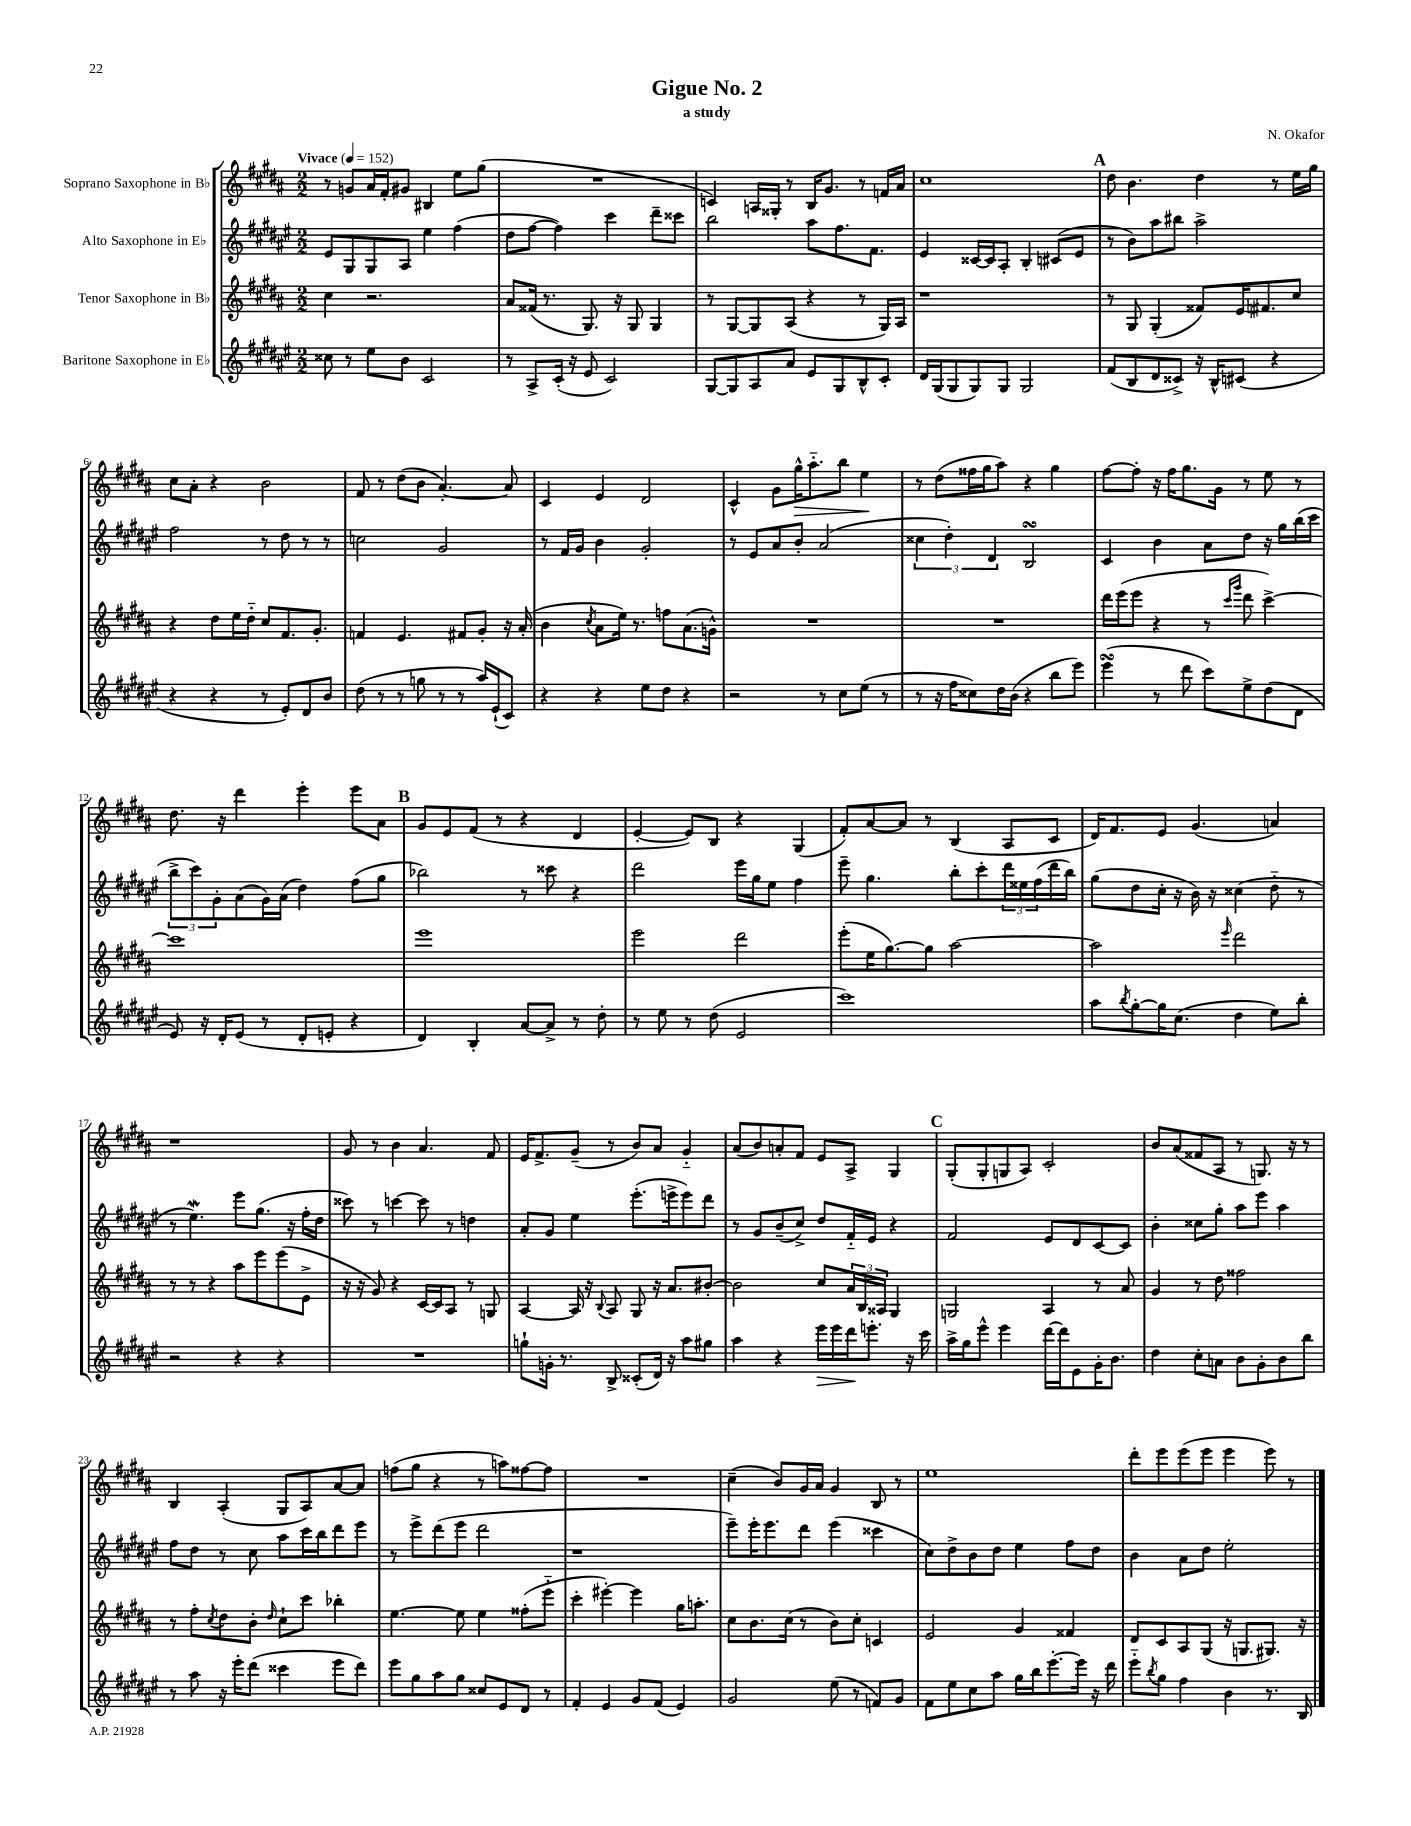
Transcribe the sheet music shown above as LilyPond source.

\header { title = "Gigue No. 2" composer = "N. Okafor" subtitle = "a study" }
<<
\new StaffGroup <<
\new Staff = "s0" \with { instrumentName = "Soprano Saxophone in Bb" } {
    \clef treble \key b \major \numericTimeSignature \time 2/2 \tempo "Vivace" 4 = 152
    r8 g'8 ais'16 fis'16-. gis'8 bis4 e''8 gis''8( |
    R1 |
    c'4) a16 gisis16-. r8 b16 gis'8. r8 f'16 ais'16 |
    cis''1 |
    \mark \markup { \bold "A" } dis''8 b'4. dis''4 r8 e''16 gis''16 |
    cis''8 ais'8-. r4 b'2 |
    fis'8 r8 dis''8( b'8 ais'4.~-.) ais'8 |
    cis'4 e'4 dis'2 |
    cis'4-^ gis'8 gis''16-^\> ais''8.-_ b''8 e''4\! |
    r8 dis''8( fisis''16 gis''16 ais''8) r4 gis''4 |
    fis''8~ fis''8-. r16 fis''16 gis''8. gis'16 r8 e''8 r8 |
    dis''8. r16 dis'''4 e'''4-. e'''8 ais'8 |
    \mark \markup { \bold "B" } gis'8 e'8 fis'8( r8 r4 dis'4 |
    e'4~-. e'8) b8 r4 gis4( |
    fis'8-.) ais'8~ ais'8 r8 b4( ais8 cis'8 |
    dis'16) fis'8. e'8 gis'4.( a'4) |
    r1 |
    gis'8 r8 b'4 ais'4. fis'8 |
    e'16 fis'8.-> gis'8--( r8 b'8) ais'8 gis'4-_ |
    ais'8( b'8) a'8-. fis'8 e'8 ais8-> gis4 |
    \mark \markup { \bold "C" } gis8-.( gis8-. g8 ais8) cis'2-. |
    b'8 ais'8( fisis'8 ais8 r8 g8.) r16 r8 |
    b4 ais4-.( gis8 ais8) ais'8~ ais'8 |
    f''8( gis''8 r4 r8 a''8) fisis''8~ fisis''8 |
    R1 |
    cis''4--( b'8) gis'16 ais'16 gis'4 b8 r8 |
    e''1 |
    dis'''8-. e'''8 e'''8( e'''8 e'''4 e'''8) r8 \bar "|." |
}
\new Staff = "s1" \with { instrumentName = "Alto Saxophone in Eb" } {
    \clef treble \key fis \major \numericTimeSignature \time 2/2
    eis'8 gis8 gis8 ais8 eis''4 fis''4( |
    dis''8 fis''8~ fis''4) cis'''4 dis'''8-- cisis'''8 |
    b''2 ais''8 fis''8. fis'8. |
    eis'4 cisis'16~ cisis'16 ais8-. b4-. cis'8( eis'8 |
    \mark \markup { \bold "A" } r8 b'8) ais''8 bis''8 ais''2-> |
    fis''2 r8 dis''8 r8 r8 |
    c''2 gis'2 |
    r8 fis'16 gis'16 b'4 gis'2-. |
    r8 eis'8 ais'8 b'8-. ais'2( |
    \tuplet 3/2 { cisis''4 dis''4-.) dis'4 } b2\turn |
    cis'4 b'4 ais'8 dis''8 r16 gis''16 b''16( cis'''16 |
    \tuplet 3/2 { b''8-> cis'''8) gis'8-. } ais'8( gis'16) ais'16( dis''4) fis''8( gis''8 |
    \mark \markup { \bold "B" } bes''2) r8 cisis'''8 r4 |
    dis'''2 eis'''16 gis''16 eis''8 fis''4 |
    eis'''8-- gis''4. b''8-. cis'''8-. \tuplet 3/2 { dis'''16 eisis''16 fis''16( } dis'''16 b''16) |
    gis''8( dis''8 cis''16-. r16 b'16) r16 cisis''4( dis''8-_ r8 |
    r8 eis''4.\mordent) eis'''8 gis''8.( r16 fis''16-. dis''16 |
    cisis'''8) r8 c'''4~ c'''8 r8 d''4 |
    ais'8-. gis'8 eis''4 eis'''8.-.( e'''16-> e'''8) dis'''8 |
    r8 gis'8 b'8--( cis''8->) dis''8 fis'16-_ eis'16 r4 |
    \mark \markup { \bold "C" } fis'2 eis'8 dis'8 cis'8~ cis'8 |
    b'4-. cisis''8 gis''8-. ais''8 eis'''8 ais''4 |
    fis''8 dis''8 r8 cis''8 ais''8 cis'''16 b''16 dis'''8 eis'''8 |
    r8 eis'''8-> dis'''8( eis'''8 dis'''2 |
    r1 |
    eis'''8--) eis'''16-. eis'''8. dis'''8 eis'''4( cisis'''4 |
    cis''8) dis''8-> b'8 dis''8 eis''4 fis''8 dis''8 |
    b'4 ais'8 dis''8 eis''2-. \bar "|." |
}
\new Staff = "s2" \with { instrumentName = "Tenor Saxophone in Bb" } {
    \clef treble \key b \major \numericTimeSignature \time 2/2
    cis''4 r2. |
    ais'8 fisis'16( r8. gis8.) r16 gis8 gis4 |
    r8 gis8~ gis8 ais8( r4 r8 gis16) ais16 |
    r1 |
    \mark \markup { \bold "A" } r8 gis8 gis4-.( fisis'8) e'16 fis'8. cis''8 |
    r4 dis''8 e''16 dis''16-_ cis''8 fis'8. gis'8.-. |
    f'4 e'4. fis'8 gis'8-. r16 ais'16-.( |
    b'4 \acciaccatura { cis''8 } ais'8 e''16) r8. f''8 ais'8.( g'16-^) |
    R1 |
    R1 |
    dis'''16 e'''16( e'''8 r4 r8 \grace { cis'''16 gis'''16 } dis'''8 cis'''4~->) |
    cis'''1 |
    \mark \markup { \bold "B" } e'''1 |
    e'''2 dis'''2 |
    e'''8-.( e''16 gis''8.~) gis''8 ais''2~ |
    ais''2 \grace { e'''16 } dis'''2 |
    r8 r8 r4 ais''8 e'''8 e'''8( e'8-> |
    r16 r16 gis'8) r4 cis'16~ cis'16 ais8 r8 g8 |
    ais4~ ais16 r16 \appoggiatura { b8 } ais8 gis8 r16 ais'8. bis'8~-. |
    bis'2 cis''8 \tuplet 3/2 { ais'16 b16 aisis16 } gis4 |
    \mark \markup { \bold "C" } g2 ais4 r8 ais'8 |
    gis'4 r8 dis''8 fisis''2 |
    r8 fis''8-. \acciaccatura { cis''8 } dis''8 b'8-. \grace { dis''16 } cis''8-! cis'''8 bes''4-. |
    e''4.~ e''8 e''4 fisis''8-.( e'''8-_ |
    cis'''4-. eis'''4~-.) eis'''4 gis''16 a''8.-. |
    cis''8 b'8. cis''16( r8 b'8) cis''8-. c'4 |
    e'2 gis'4 fisis'4 |
    dis'8 cis'8 ais8 gis8( r16 g8. gis8.) r16 \bar "|." |
}
\new Staff = "s3" \with { instrumentName = "Baritone Saxophone in Eb" } {
    \clef treble \key fis \major \numericTimeSignature \time 2/2
    cisis''8 r8 eis''8 b'8 cis'2 |
    r8 ais8-> cis'16-.( r16 eis'8 cis'2) |
    gis8~ gis8 ais8 ais'8 eis'8 gis8 b8-^ cis'8-. |
    dis'16 gis16( gis8 gis8) gis8 gis2 |
    \mark \markup { \bold "A" } fis'8( b8 dis'8 cisis'8->) r16 b16-^ cis'8( r4 |
    r4 r4 r8 eis'8-.) dis'8 b'8 |
    dis''8( r8 r8 g''8 r8 r8 ais''16) eis'16-!( cis'8) |
    r4 r4 eis''8 dis''8 r4 |
    r2 r8 cis''8 eis''8( r8 |
    r8 r16 fis''16 cisis''8) dis''16 b'16( r4 b''8 eis'''8) |
    eis'''4\turn( r8 dis'''8 cis'''8) eis''8-> dis''8( dis'8 |
    eis'8) r16 dis'16-. eis'8( r8 dis'8-. e'8-. r4 |
    \mark \markup { \bold "B" } dis'4) b4-. ais'8~ ais'8-> r8 dis''8-. |
    r8 eis''8 r8 dis''8( eis'2 |
    cis'''1) |
    ais''8 \acciaccatura { b''8 } gis''8~-. gis''16 cis''8.( dis''4 eis''8) b''8-. |
    r2 r4 r4 |
    R1 |
    g''8-! g'16-. r8. b8-> cisis'8-.( dis'16) r16 ais''8 gis''8 |
    ais''4 r4 eis'''16\> eis'''16 dis'''16\! e'''8.-. r16 cis'''16 |
    \mark \markup { \bold "C" } ais''16-> gis''16 eis'''8-^ eis'''4 dis'''16~ dis'''16 eis'8 gis'16-. b'8. |
    dis''4 cis''8-. a'8 b'8 gis'8-. b'8 b''8 |
    r8 ais''8 r16 eis'''16-. dis'''8( cisis'''4 eis'''8 dis'''8) |
    eis'''8 gis''8 ais''8 gis''8 cisis''8 eis'8 dis'8 r8 |
    fis'4-. eis'4 gis'8 fis'8( eis'4) |
    gis'2 eis''8( r8 f'8) gis'8 |
    fis'8 eis''8 cis''8 ais''8 gis''16 b''16 eis'''8.~-. eis'''16 r16 dis'''16 |
    eis'''8-_ \acciaccatura { b''8 } gis''8 fis''4 b'4 r8. b16 \bar "|." |
}
>>
>>
